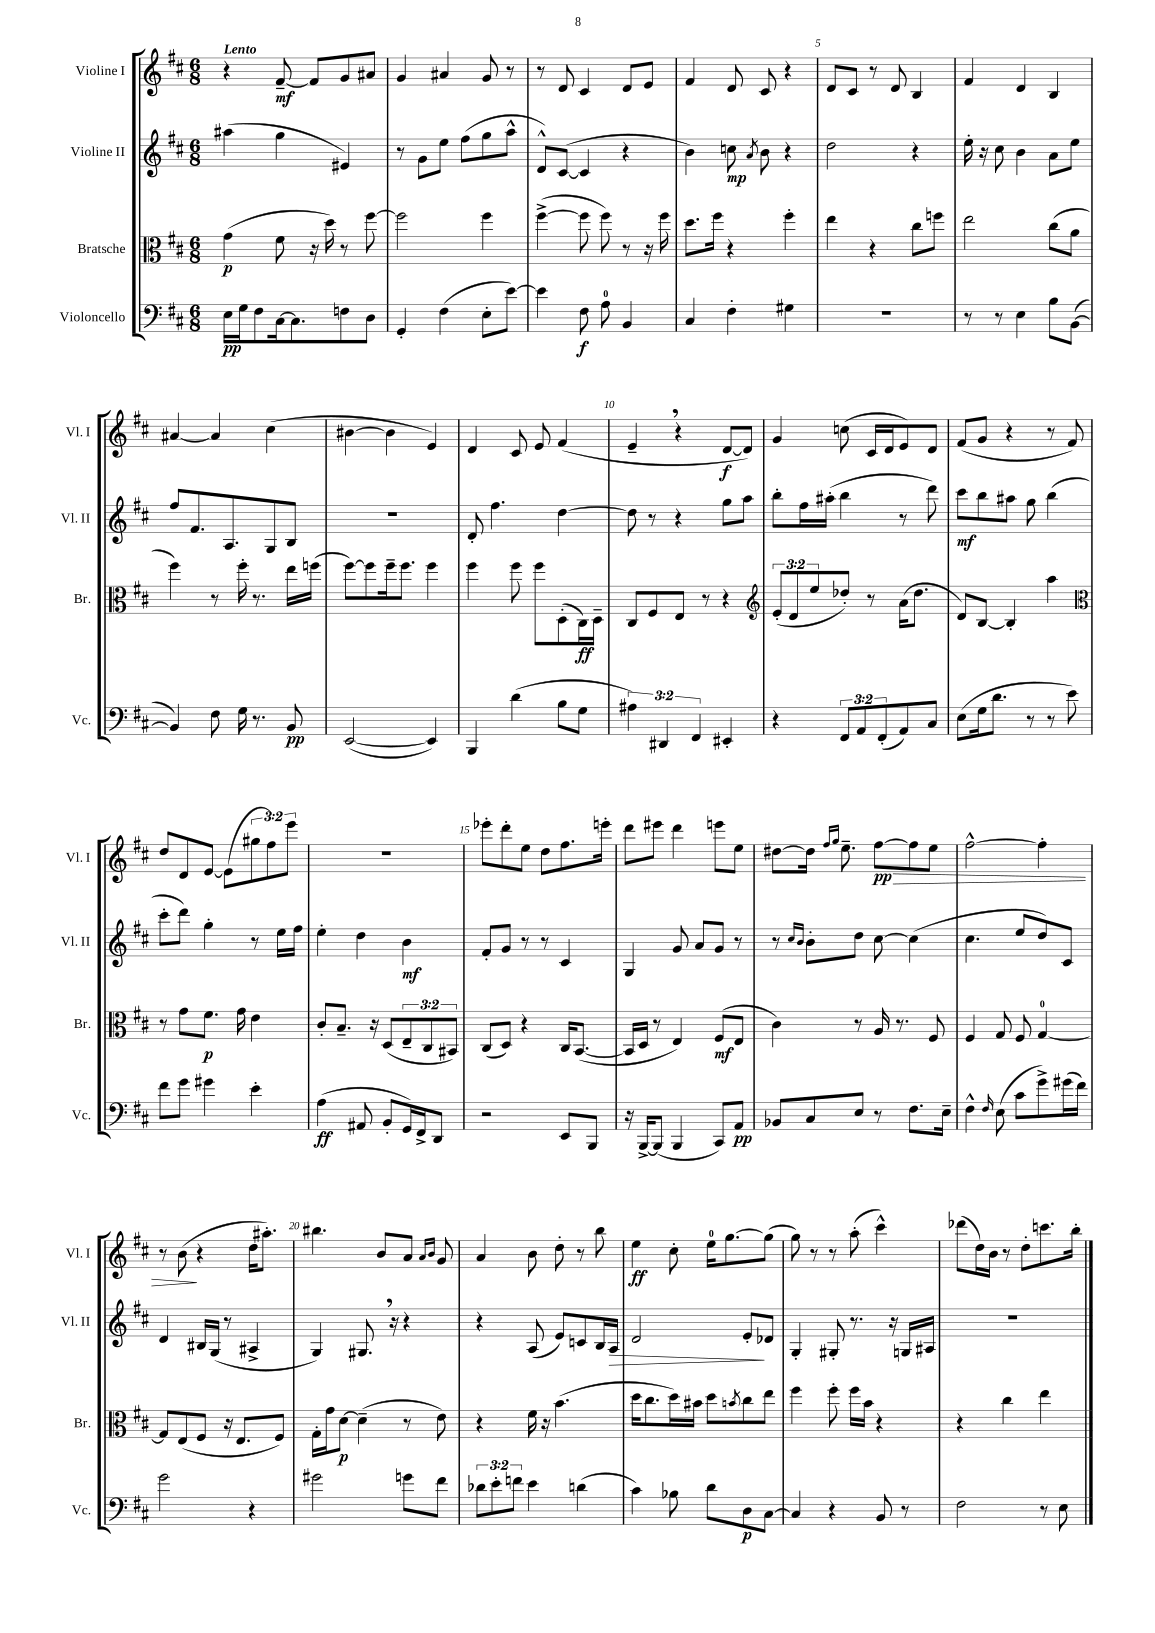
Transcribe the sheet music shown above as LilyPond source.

<<
\new StaffGroup <<
\new Staff = "s0" \with { instrumentName = "Violine I" shortInstrumentName = "Vl. I" } {
    \clef treble \key d \major \numericTimeSignature \time 6/8 \override Staff.TupletNumber.text = #tuplet-number::calc-fraction-text \tempo "Lento"
    r4 fis'8~--\mf fis'8 g'8 ais'8 |
    g'4 ais'4 g'8 r8 |
    r8 d'8 cis'4 d'8 e'8 |
    fis'4 d'8 cis'8 r4 |
    d'8 cis'8 r8 d'8 b4 |
    fis'4 d'4 b4 |
    ais'4~ ais'4 cis''4( |
    bis'4~ bis'4 e'4) |
    d'4 cis'8 e'8 fis'4( |
    e'4-- \breathe r4 d'8~\f d'8) |
    g'4 c''8( cis'16 d'16 e'8) d'8 |
    fis'8( g'8 r4 r8 fis'8) |
    d''8 d'8 e'8~ e'8( \tuplet 3/2 { gis''8 fis''8) e'''8 } |
    R2. |
    ees'''8-. d'''8-. e''8 d''8 fis''8. e'''16-. |
    d'''8 eis'''8 d'''4 e'''8 e''8 |
    dis''8~ dis''16 \grace { fis''16 g''16 } e''8.-- fis''8~\pp\> fis''8 e''8 |
    fis''2~-^ fis''4-. |
    r8 b'8\!( r4 d''16 ais''8.-.) |
    bis''4. b'8 a'8 \grace { a'16 b'16 } g'8 |
    a'4 b'8 d''8-. r8 b''8 |
    e''4\ff cis''8-. e''16-0 g''8.~ g''8( |
    g''8) r8 r8 a''8-.( cis'''4-^) |
    des'''8( d''16) b'16 r8 d''8-. c'''8. b''16-. \bar "|." |
}
\new Staff = "s1" \with { instrumentName = "Violine II" shortInstrumentName = "Vl. II" } {
    \clef treble \key d \major \numericTimeSignature \time 6/8
    ais''4( g''4 eis'4) |
    r8 g'8 e''8 fis''8( g''8 a''8-^ |
    d'8-^) cis'8~( cis'4 r4 |
    b'4) c''8\mp \acciaccatura { a'8 } b'8 r4 |
    d''2 r4 |
    e''16-. r16 cis''8 b'4 a'8 e''8 |
    fis''8 fis'8. a8. g8 b8 |
    R2. |
    d'8-. fis''4. d''4~ |
    d''8 r8 r4 g''8 a''8 |
    b''8-. fis''16 ais''16-.( b''4 r8 d'''8) |
    cis'''8\mf b''8 ais''8 g''8 b''4( |
    cis'''8-. d'''8) g''4-. r8 e''16 fis''16 |
    e''4-. d''4 b'4\mf |
    fis'8-. g'8 r8 r8 cis'4 |
    g4 g'8 a'8 g'8 r8 |
    r8 \grace { cis''16 b'16 } b'8-. d''8 cis''8~ cis''4( |
    cis''4. e''8 d''8) cis'8 |
    d'4 bis16 g16( r8 ais4-> |
    g4) gis8. \breathe r16 r4 |
    r4 a8( e'8) c'8 b16 a16\> |
    d'2 e'8-.\! des'8 |
    g4-. gis8-. r8. r16 g16 ais16 |
    R2. \bar "|." |
}
\new Staff = "s2" \with { instrumentName = "Bratsche" shortInstrumentName = "Br." } {
    \clef alto \key d \major \numericTimeSignature \time 6/8 \override Staff.TupletNumber.text = #tuplet-number::calc-fraction-text
    g'4\p( fis'8 r16 d''16) r8 fis''8~ |
    fis''2 fis''4 |
    fis''4~->( fis''8 fis''8) r8 r16 fis''16 |
    d''8. fis''16 r4 fis''4-. |
    e''4 r4 cis''8 f''8 |
    e''2 cis''8( a'8 |
    fis''4) r8 fis''16-. r8. e''16 f''16( |
    fis''8~) fis''8 fis''16-- fis''8. fis''4 |
    fis''4 fis''8 fis''8 d8-.( cis16\ff) d16-- |
    cis8 fis8 e8 r8 r4 |
    \clef treble \tuplet 3/2 { e'8-.( d'8 e''8 } des''8-.) r8 a'16( des''8. |
    d'8) b8~ b4-. a''4 |
    \clef alto r8 g'8 fis'8.\p g'16 e'4 |
    cis'8-. b8.-- r16 d8( \tuplet 3/2 { e8-- cis8 bis,8) } |
    cis8( d8) r4 cis16 b,8.~( |
    b,16 d16 r8 e4) fis8\mf( e8 |
    cis'4) r8 a16 r8. fis8 |
    fis4 g8 fis8 g4-0~ |
    g8 e8( fis8 r16 e8. fis8) |
    g16-. g'16 d'8~\p d'4--( r8 e'8) |
    r4 fis'16 r16 b'4.( |
    d''16 cis''8. d''16) bis'16 d''8 \acciaccatura { b'8 } cis''8 e''8 |
    fis''4 fis''8-. fis''16 b'16 r4 |
    r4 cis''4 e''4 \bar "|." |
}
\new Staff = "s3" \with { instrumentName = "Violoncello" shortInstrumentName = "Vc." } {
    \clef bass \key d \major \numericTimeSignature \time 6/8 \override Staff.TupletNumber.text = #tuplet-number::calc-fraction-text
    e16\pp g16 fis8 cis16~ cis8. f8 d8 |
    g,4-. fis4( e8-. e'8~) |
    e'4 fis8\f a8-0 b,4 |
    cis4 fis4-. gis4 |
    R2. |
    r8 r8 e4 b8 b,8~( |
    b,4) fis8 g16 r8. b,8\pp |
    e,2~( e,4) |
    b,,4 d'4( b8 g8 |
    \tuplet 3/2 { ais4) dis,4 fis,4 } eis,4-. |
    r4 \tuplet 3/2 { fis,8 a,8 fis,8-.( } a,8) cis8 |
    e8( g16 d'8. r8 r8 e'8) |
    fis'8 g'8 gis'4 e'4-. |
    a4\ff( ais,8 b,8-. g,16) fis,16-> d,8 |
    r2 e,8 b,,8 |
    r16 b,,16~-> b,,8( b,,4 cis,8) a,8\pp |
    bes,8 cis8 e8 r8 fis8. e16-- |
    fis4-^ \grace { fis16 } e8( cis'8 g'8->) gis'16( fis'16) |
    g'2 r4 |
    gis'2 g'8 fis'8 |
    \tuplet 3/2 { des'8 e'8-. f'8 } e'4 d'4( |
    cis'4) bes8 d'8 d8\p cis8~ |
    cis4 r4 b,8 r8 |
    fis2 r8 e8 \bar "|." |
}
>>
>>
\layout { \context { \Score \override BarNumber.break-visibility = ##(#f #t #t) barNumberVisibility = #(every-nth-bar-number-visible 5) } }
